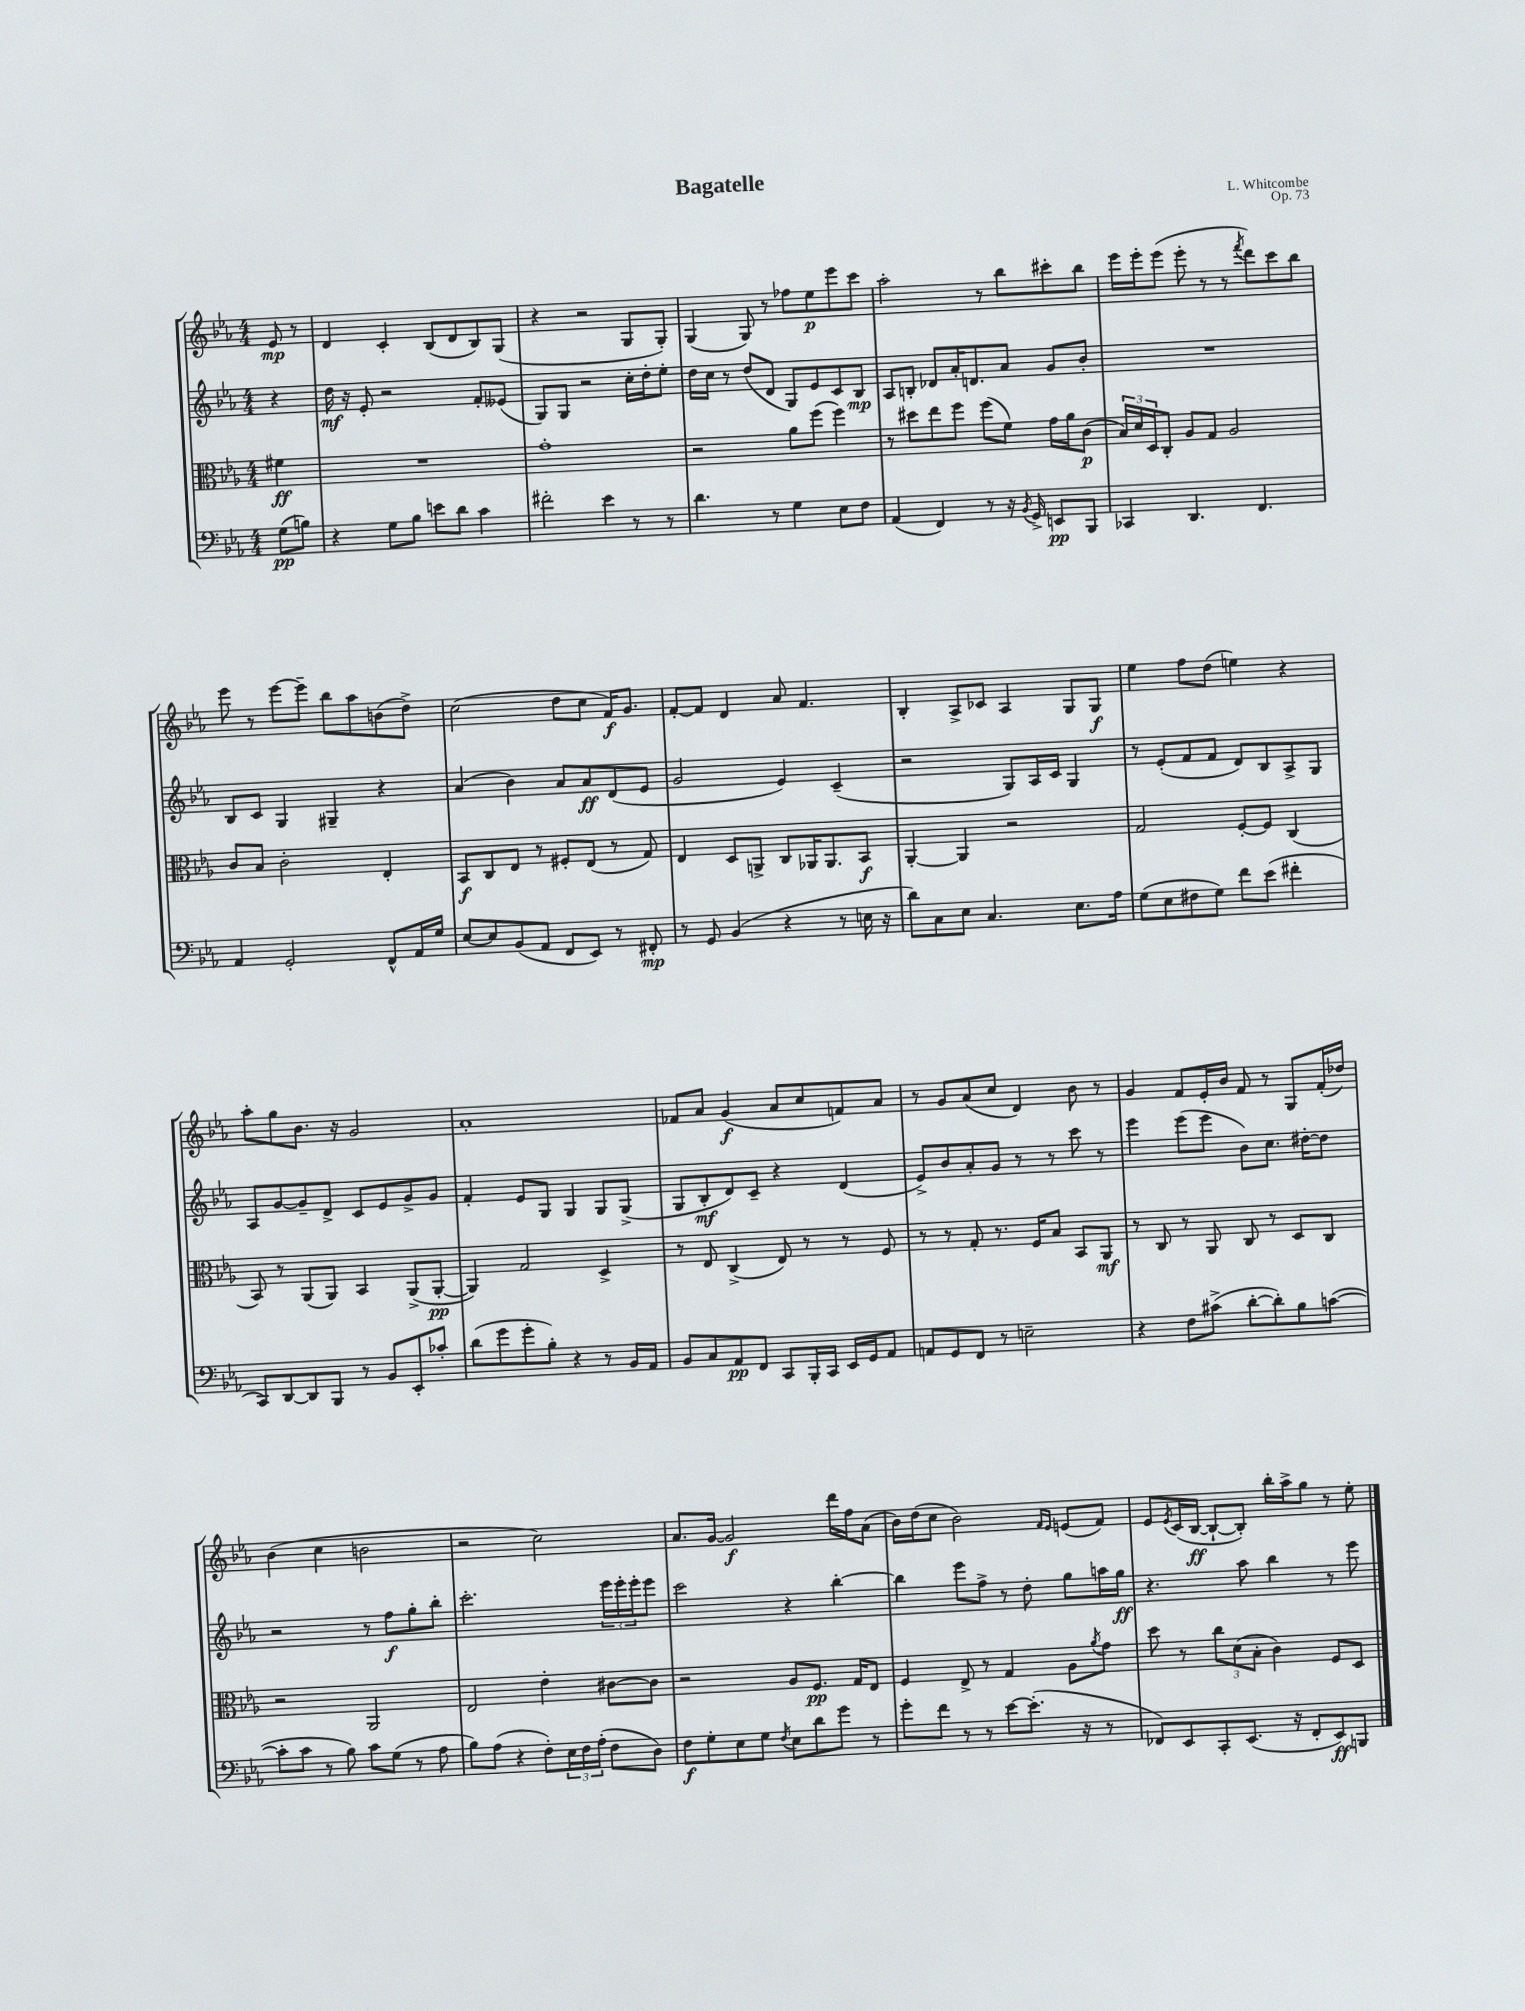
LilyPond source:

\header { title = "Bagatelle" composer = "L. Whitcombe" opus = "Op. 73" }
<<
\new StaffGroup <<
\new Staff = "s0" {
    \clef treble \key ees \major \numericTimeSignature \time 4/4 \partial 4
    ees'8\mp r8 |
    d'4 c'4-. bes8( d'8 bes8) g8( |
    r4 r2 g8 g8-.) |
    g4( g8) r8 fes''8 ees''8\p ees'''8 c'''8 |
    aes''2-. r8 bes''8 cis'''8-. bes''8 |
    ees'''16 ees'''16-. ees'''8( ees'''8-. r8 r8 \acciaccatura { f'''8 } d'''8) c'''8 bes''8 |
    ees'''8 r8 ees'''8~ ees'''8-- bes''8 aes''8 b'8( d''8->) |
    c''2( d''8 c''8 f'16\f) g'8. |
    f'8~-. f'8 d'4 aes'8 f'4. |
    bes4-. aes8-> ces'8 aes4 g8 g8\f |
    ees''4 f''8 d''8( e''4) r4 |
    aes''8-. g''8 bes'8. r16 g'2 |
    aes'1-. |
    fes'8 aes'8 g'4\f( aes'8 c''8 f'8) aes'8 |
    r8 g'8 aes'8( c''8 d'4) bes'8 r8 |
    g'4 f'8 ees'16-. bes'16 f'8 r8 g8 f'16-.( des''16) |
    bes'4( c''4 b'2 |
    r2 c''2) |
    aes'8. g'16~ g'2\f d'''16 f''16 aes'8( |
    bes'16) d''16( c''8 bes'2) \grace { f'16 ees'16 } e'8( f'8) |
    ees'8 \acciaccatura { ees'8 } c'16( bes16~\ff bes8~-! bes8-.) bes''16-. aes''16-> g''8 r8 ees''8-. \bar "|." |
}
\new Staff = "s1" {
    \clef treble \key ees \major \numericTimeSignature \time 4/4 \partial 4
    r4 |
    d''16\mf r16 ees'8-. r2 f'8-. eeses'8( |
    g8) g8 r2 c''16-. d''16-. ees''8-. |
    d''16 c''16 r8 d''8( d'8 g8) ees'8 c'8 bes8\mp |
    aes8 b8-. des'8 aes'16-. d'8. aes'8 g'8 bes'8-. |
    R1 |
    bes8 c'8 g4 gis4-- r4 |
    aes'4( bes'4) aes'8 aes'8\ff d'8( ees'8 |
    g'2 ees'4) c'4--( |
    r2 g8) aes16 c'16 g4 |
    r8 ees'8-.( f'8 f'8 d'8) bes8 aes8-> g8 |
    aes8 g'8~ g'8-- d'8-> c'8 ees'8 g'8-> g'8 |
    f'4-. ees'8 g8 g4 g8 g8->( |
    g8 bes8-.\mf d'8) c'8-- r4 d'4( |
    ees'8->) bes'8 aes'8-. g'8 r8 r8 c'''8 r8 |
    ees'''4 ees'''8( ees'''8 bes'8) c''8. dis''16~-. dis''8 |
    r2 r8 f''8\f g''8-. bes''8-. |
    c'''2.-. \tuplet 3/2 { ees'''16 ees'''16-. ees'''16-. } ees'''8 |
    c'''2 r4 bes''4~-. |
    bes''4 ees'''8 f''8-> r8 d''8-. g''8 a''16 g''16\ff |
    r4. aes''8 bes''4 r8 ees'''8 \bar "|." |
}
\new Staff = "s2" {
    \clef alto \key ees \major \numericTimeSignature \time 4/4 \partial 4
    fis'4\ff |
    R1 |
    g'1-. |
    r2 aes'8 f''8( f''4) |
    r8 dis''8 ees''8 f''8 f''8( f'8) g'16 aes'16 c'8\p( |
    \tuplet 3/2 { bes16) d'16 d16 } c8-. aes8 g8 aes2 |
    c'8 bes8 c'2-. ees4-. |
    bes,8\f c8 ees8 r8 fis8-. ees8( r8 g8) |
    ees4 d8 a,8-> c8 aes,16 aes,8. bes,8\f |
    aes,4~-. aes,4 r2 |
    g2 f8~-. f8 c4( |
    bes,8) r8 aes,8( aes,8) bes,4 aes,8->( aes,8~-.\pp |
    aes,4) g2 d4-> |
    r8 ees8 c4->( ees8) r8 r8 f8 |
    r8 r8 g8-. r8. f16 bes8 bes,8 aes,8\mf |
    r8 c8 r8 aes,8 c8 r8 d8 c8 |
    r2 aes,2 |
    ees2 ees'4-. cis'8~ cis'8 |
    r2 aes8 f8.\pp g16 ees8 |
    f4 ees8-> r8 g4 aes8 \acciaccatura { aes'8 } g'8 |
    d''8 r8 \tuplet 3/2 { c''8 d'8( bes8-. } c'4) f8 d8 \bar "|." |
}
\new Staff = "s3" {
    \clef bass \key ees \major \numericTimeSignature \time 4/4 \partial 4
    g8\pp( b8) |
    r4 g8 bes8 e'8 d'8 c'4 |
    fis'2-. ees'4 r8 r8 |
    d'4. r8 g4 ees8 f8 |
    aes,4( f,4) r8 r16 \acciaccatura { bes,8 } g,16-> e,8\pp bes,,8 |
    ces,4 d,4. f,4. |
    aes,4 g,2-. f,8-^ aes,16 g16 |
    ees8~ ees8 bes,8( aes,8 f,8 ees,8) r8 fis,8-.\mp |
    r8 g,8 bes,4( r4 r8 e16 r16 |
    d'8) c8 ees8 c4. ees8. aes16 |
    g8( ees8 fis8 g8) f'8 ees'8( fis'4-. |
    c,8) d,8~ d,8 bes,,8 r8 bes,8 ees,8-. ces'8-. |
    d'8( g'8 g'8-. bes8-.) r4 r8 bes,16 aes,16 |
    bes,8 c8 aes,8\pp f,8 c,8 bes,,16-. c,16 ees,16 g,16 aes,8 |
    a,8 g,8 f,8 r8 e2-- |
    r4 f8 cis'8->( d'8~-. d'8-.) bes8 c'8~( |
    c'8-. c'8 r8 bes8) c'8 g8( r8 aes8 |
    bes8) aes8( r4 f8-.) \tuplet 3/2 { ees16 f16 aes16-.( } f8 d8) |
    f8\f g8-. ees8 g8 \acciaccatura { f8 } ees8 d'8 g'8 r8 |
    g'8-. f'8 r8 r8 ees'8~ ees'8.-.( r16 r8 |
    fes,8) ees,8 c,8-. ees,8.( r16 fes,8-. ees,8\ff) b,,8 \bar "|." |
}
>>
>>
\layout { \context { \Score \remove "Bar_number_engraver" } }
